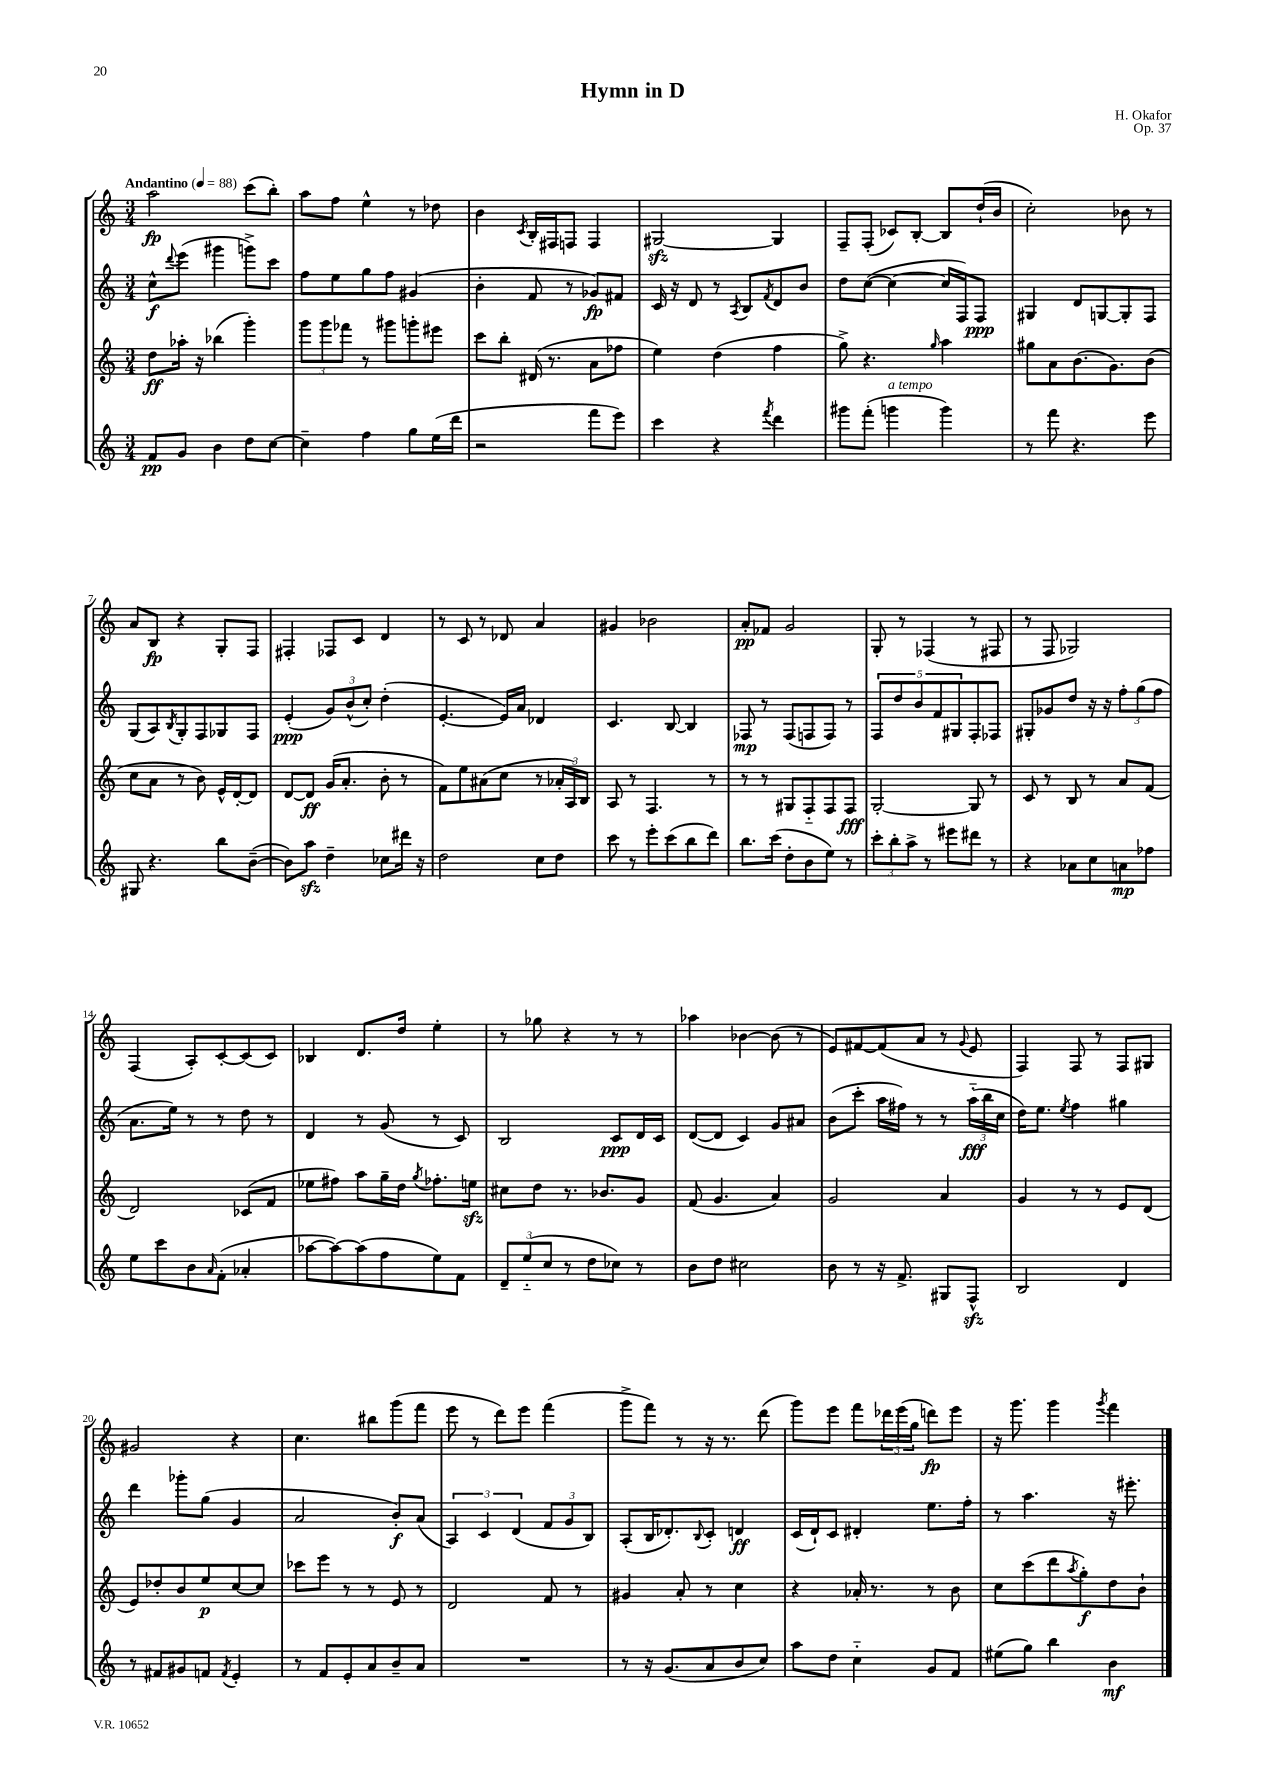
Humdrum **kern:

**kern	**kern	**kern	**kern
*staff4	*staff3	*staff2	*staff1
*clefG2	*clefG2	*clefG2	*clefG2
*k[]	*k[]	*k[]	*k[]
*M3/4	*M3/4	*M3/4	*M3/4
*MM88	*MM88	*MM88	*MM88
8f/L	8dd\L	8cc^^\L	2aa\
.	.	8qqddd/	.
8g/J	16aa-'\Jk	(8eee\J	.
.	16r	.	.
4b\	(4bb-\	4ggg#\	.
8dd\L	4ggg'\)	8ggg^\L)	(8ccc\L
[8cc\J	.	8ccc\J	8bb'\J)
=	=	=	=
4cc~\]	12ggg\L	8ff\L	8aa\L
.	12ggg\	.	.
.	.	8ee\	8ff\J
.	12fff-\J	.	.
4ff\	8r	8gg\	4ee^^\
.	8ggg#\L	8ff\J	.
8gg\L	8ggg'\	(4g#/	8r
(16ee\L	8eee#\J	.	8dd-\
16ddd\JJ	.	.	.
=	=	=	=
2r	8ccc\L	4b'\	4b\
.	8bb'\J	.	.
.	.	.	8qc/
.	(16d#/	8f/	16B'/LL
.	8.r	.	16F#/J
.	.	8r	8F/J
8fff\L	8a\L	8g-/L)	4F/
8eee\J)	8ff-\J	8f#/J	.
=	=	=	=
4ccc\	4ee\)	16c/	[2G#/
.	.	16r	.
.	.	8d/	.
4r	(4dd\	8r	.
.	.	8qA/	.
.	.	8B/L	.
8qfff/	.	8qf/	.
4ddd\	4ff\	8d/	4G#/]
.	.	8b/J	.
=	=	=	=
8ggg#\L	8gg^\)	8dd\L	8F~/L
(8fff'\J	4.r	([8cc\J	(8F'/J
4ggg\	.	4cc\_	8c-/L)
.	.	.	[8B'/J
.	16qqgg/	.	.
4ggg\)	4aa\	16cc/]LL	8B/]L
.	.	16F/J)	.
.	.	8F/J	(16dd`/L
.	.	.	16b/JJ
=	=	=	=
8r	8gg#\L	4G#/	2cc'\)
8fff\	8a\	.	.
4.r	(8.b\	8d/L	.
.	.	[8G/	.
.	8.g\)	.	.
.	.	8G'/]	8b-\
8eee\	(8b\J	8F/J	8r
=	=	=	=
8G#/	8cc\L	(8G/L	8a/L
4.r	8a\J	8A/)	8B/J
.	.	8qB/	.
.	8r	8G'/	4r
.	8b\)	8F/	.
8bb\L	16e^^/LL	8G-/	8G'/L
.	[16d'/J	.	.
([8b~\J	8d/]J	8F/J	8F/J
=	=	=	=
8b\]L)	[8d/L	(4e'/	4F#'/
8aa\J	8d/]J	.	.
4dd~\	(16g/LK	12g/L)	8F-/L
.	8.a'/J	.	.
.	.	(12b^^/	.
.	.	.	8c/J
.	.	12cc'/J)	.
8cc-\L	8b'\	(4dd'\	4d/
16ddd#\Jk	8r	.	.
16r	.	.	.
=	=	=	=
2dd\	8f\L)	[4.e'/	8r
.	8ee\	.	8c/
.	(8a#\	.	8r
.	8cc\J	16e/]LL)	8d-/
.	.	16a/JJ	.
8cc\L	8r	4d-/	4a/
8dd\J	24a-'/LL	.	.
.	24A/)	.	.
.	24B/JJ	.	.
=	=	=	=
8ccc\	8A/	4.c/	4g#/
8r	8r	.	.
8eee'\L	4.F/	.	2b-\
(8ccc\	.	[8B/	.
8bb\	.	4B/]	.
8ddd\J)	8r	.	.
=	=	=	=
8.bb\L	8r	8F-/	8a'/L
.	8r	8r	8f-/J
(16ccc\Jk	.	.	.
8dd'\L	8G#/L	(8F-/L	2g/
8b\	8F'~/	8F/	.
8ee\J)	8F/	8F/J)	.
8r	8F/J	8r	.
=	=	=	=
12ccc'\L	[2G'/	10F/L	8G'/
12bb'\	.	.	.
.	.	10dd/	.
.	.	.	8r
12aa^\J	.	.	.
.	.	10b/	.
8r	.	.	(4F-/
.	.	10f/	.
8eee#\L	.	.	.
.	.	10G#/	.
8ddd#\J	8G/]	8F'/	8r
8r	8r	8F-/J	8F#/
=	=	=	=
4r	8c/	8G#'/L	8r
.	8r	8g-/	8F/
8a-\L	8B/	8dd/J	2G-/)
8cc\	8r	16r	.
.	.	16r	.
8a\	8a/L	12ff'\L	.
.	.	(12gg\	.
8ff-\J	(8f/J	.	.
.	.	12ff\J	.
=	=	=	=
8ee\L	2d/)	8.a\L	(4F/
8ccc\	.	.	.
.	.	16ee\Jk)	.
8b\	.	8r	8A'/L)
16qqa/	.	.	.
(8f'\J	.	8r	[8c'/
4a-'/	(8c-/L	8dd\	(8c/]
.	8f/J	8r	8c/J)
=	=	=	=
[8aa-\L	8ee-\L	4d/	4B-/
8aa-\_)	8ff#\J)	.	.
(8aa-\]	8aa\L	8r	8.d/L
8ff\	16gg~\L	(8g/	.
.	16dd\JJ	.	16dd/Jk
.	8qgg/	.	.
8ee\)	8.ff-'\L	8r	4ee'\
8f\J	.	8c/)	.
.	16ee\Jk	.	.
=	=	=	=
12d~/L	8cc#\L	2B/	8r
(12ee'~/	.	.	.
.	8dd\J	.	8gg-\
12cc/J	.	.	.
8r	8.r	.	4r
8dd\L	.	.	.
.	8.b-/L	.	.
8cc-\J)	.	8c/L	8r
8r	8g/J	16d/L	8r
.	.	16c/JJ	.
=	=	=	=
8b\L	(8f/	([8d/L	4aa-\
8dd\J	4.g/	8d/]J	.
2cc#\	.	4c/)	[4b-\
.	4a/)	8g/L	(8b-\]
.	.	8a#/J	8r
=	=	=	=
8b\	2g/	(8b\L	8e/L)
8r	.	8ccc'\J	[8f#/
16r	.	16aa\LL	(8f#/]
8.f^/	.	16ff#\JJ)	.
.	.	8r	8a/J
8G#/L	4a/	8r	8r
.	.	.	8qqg/
8F^^/J	.	(24aa'~\LL	8e/
.	.	24bb\	.
.	.	24cc\JJ	.
=	=	=	=
2B/	4g/	16dd\LK)	4F/)
.	.	8.ee\J	.
.	.	8qee/	.
.	8r	4ff\	8F/
.	8r	.	8r
4d/	8e/L	4gg#\	8F/L
.	(8d/J	.	8G#/J
=	=	=	=
8r	8e/L)	4ddd\	2g#/
8f#/L	8dd-'/	.	.
8g#/	8b/	8ggg-'\L	.
8f/J	8ee/	(8gg\J	.
8qf/	.	.	.
4e'/	[8cc/	4g/	4r
.	8cc/]J	.	.
=	=	=	=
8r	8ccc-\L	2a/	4.cc\
8f/L	8eee\J	.	.
8e'/	8r	.	.
8a/	8r	.	8bb#\L
8b~/	8e/	8b'/L)	(8ggg\
8a/J	8r	(8a/J	8fff\J
=	=	=	=
2.r	2d/	6A/)	8eee\
.	.	.	8r
.	.	6c/	.
.	.	.	8ddd\L)
.	.	(6d/	.
.	.	.	8eee\J
.	8f/	12f/L	(4fff\
.	.	12g/	.
.	8r	.	.
.	.	12B/J)	.
=	=	=	=
8r	4g#/	(8A'/L	8ggg^\L
16r	.	16B/K	8fff\J)
(8.g/L	.	8.d-'/)	.
.	8a'/	.	8r
.	.	8qqB/	.
8a/	8r	8c'/J	16r
.	.	.	8.r
8b/	4cc\	4d/	.
8cc/J)	.	.	(8ddd\
=	=	=	=
8aa\L	4r	(16c/LL	8ggg\L)
.	.	16d`/J)	.
8dd\J	.	8c/J	8eee\J
4cc'~\	16a-'/	4d#'/	8fff\L
.	8.r	.	.
.	.	.	24ddd-\L
.	.	.	(24eee\
.	.	.	24gg\JJ
8g/L	8r	8.ee\L	8ddd\L)
8f/J	8b\	.	8eee\J
.	.	16ff'\Jk	.
=	=	=	=
(8ee#\L	8cc\L	8r	16r
.	.	.	8.ggg\
8gg\J)	(8ccc\	4.aa\	.
4bb\	8ddd\	.	4ggg\
.	8qaa/	.	.
.	8gg'\)	.	.
.	.	.	8qggg/
4b\	8dd\	16r	4fff\
.	.	8.eee#'\	.
.	8b`\J	.	.
==	==	==	==
*-	*-	*-	*-
